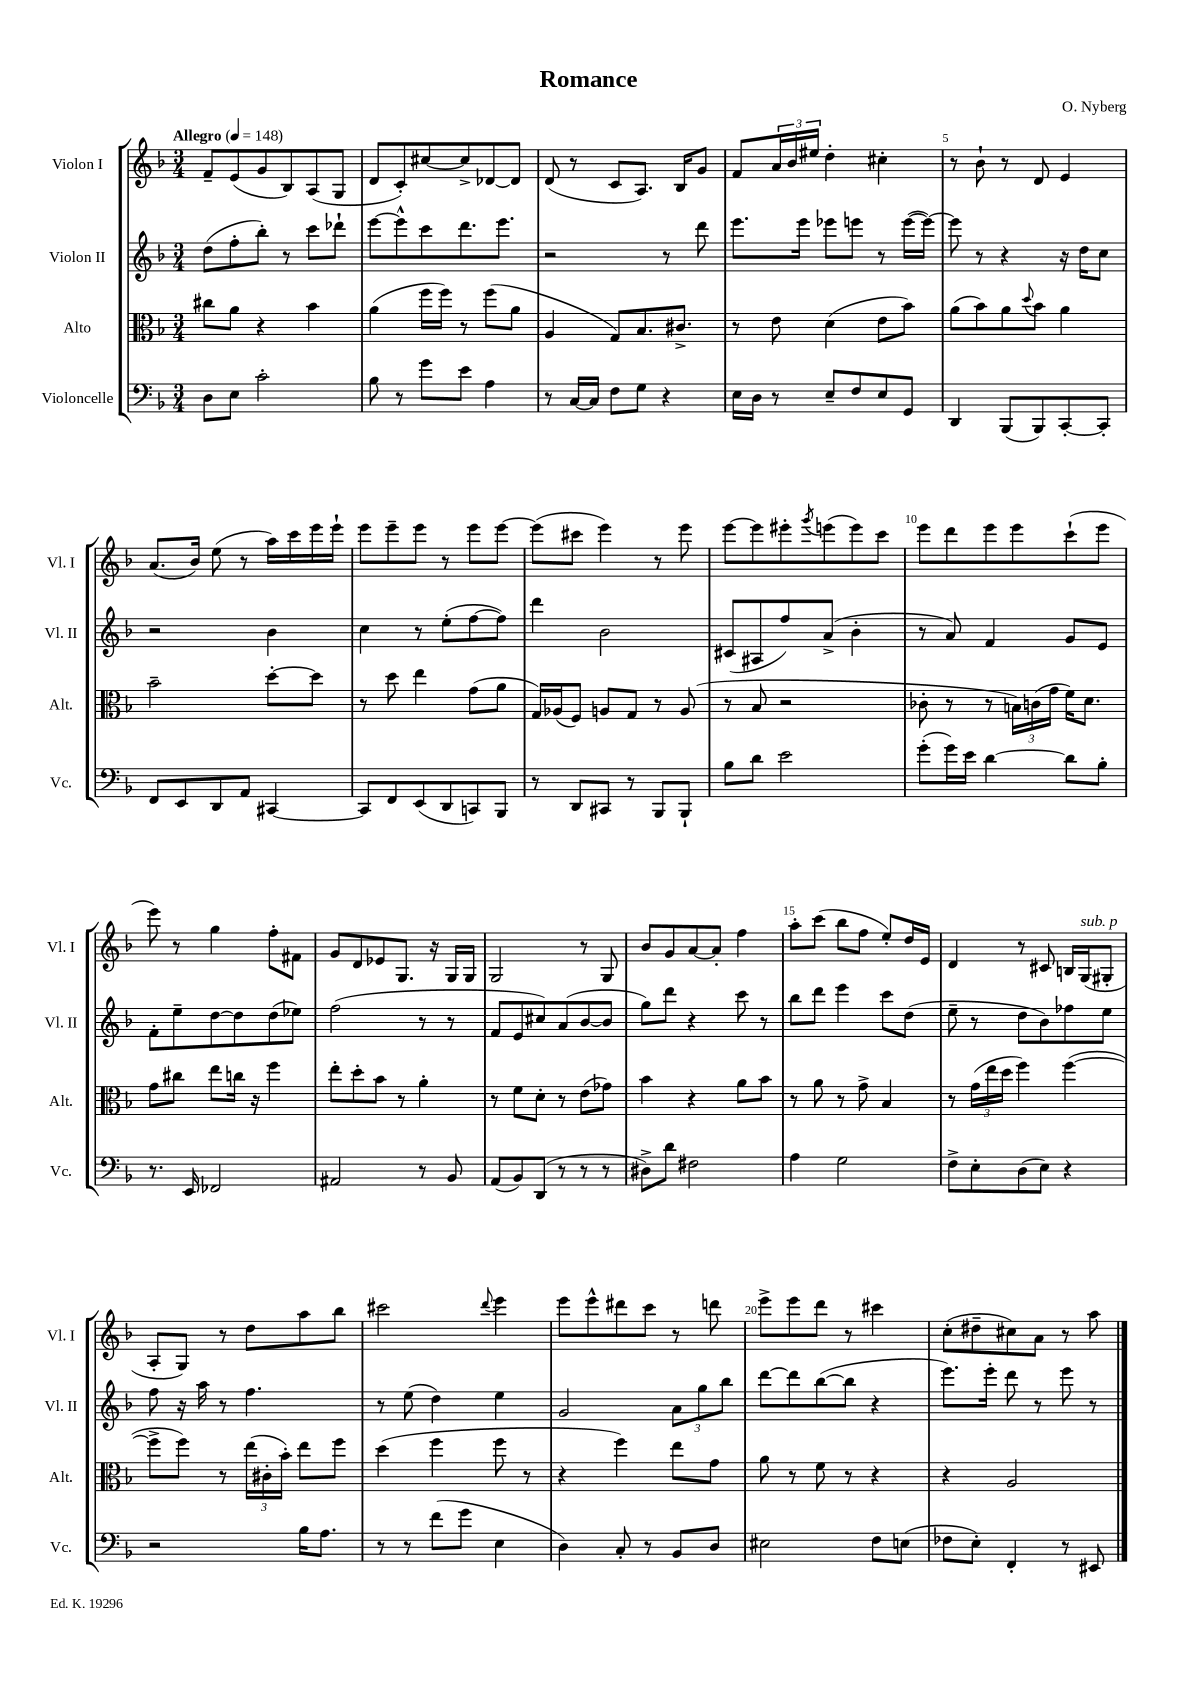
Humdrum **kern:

**kern	**kern	**kern	**kern
*part4	*part3	*part2	*part1
*staff4	*staff3	*staff2	*staff1
*I"Violoncelle	*I"Alto	*I"Violon II	*I"Violon I
*I'Vc.	*I'Alt.	*I'Vl. II	*I'Vl. I
*clefF4	*clefC3	*clefG2	*clefG2
*k[b-]	*k[b-]	*k[b-]	*k[b-]
*M3/4	*M3/4	*M3/4	*M3/4
*MM148	*MM148	*MM148	*MM148
=1	=1	=1	=1
!	!	!	!LO:TX:a:B:t=Allegro
8D\L	8cc#X\L	(8dd\L	8f~/L
8E\J	8a\J	8ff'\	(8e/
2c'\	4r	8bb-'\J)	8g/
.	.	8r	8B-/)
.	4b-\	8ccc\L	(8A/
.	.	8ddd-X`\J	8G/J
=2	=2	=2	=2
8B-\	(4a\	[8eee\L	8d/L
8r	.	8eee^^\]	8c'/)
8g\L	16ff\LL	8ccc\	[8cc#X/
.	16ff\JJ)	.	.
8e\J	8r	8.ddd\	8cc#^/]
4A\	(8ff\L	.	[8d-X/
.	.	8.eee\J	.
.	8a\J	.	8d-/J]
=3	=3	=3	=3
8r	4A/	2r	(8d/
[16C/LL	.	.	8r
16C/JJ]	.	.	.
8F\L	8G/L)	.	8c/L
8G\J	8.B-/	.	8.A/J)
4r	.	8r	.
.	8.c#X^/J	.	16B-/KL
.	.	8ddd\	8g/J
=4	=4	=4	=4
16E\LL	8r	8.eee\L	8f/L
16D\JJ	.	.	.
8r	8e\	.	24a/L
.	.	.	24b-/
.	.	16eee\Jk	.
.	.	.	24ee#X/JJ
8E~/L	(4d\	8eee-X\L	4dd'\
8F/	.	8eeen\J	.
8E/	8e\L	8r	4cc#X'\
8GG/J	8b-\J)	([16eee\LL	.
.	.	16eee\JJ_)	.
=5	=5	=5	=5
4DD/	(8a\L	8eee\]	8r
.	8b-\)	8r	8b-`\
(8BBB-/L	8a\	4r	8r
.	8qqdd/	.	.
8BBB-/)	8b-\J	.	8d/
[8CC'/	4a\	16r	4e/
.	.	16dd\KL	.
8CC'/J]	.	8cc\J	.
!!LO:LB:g=z
=6	=6	=6	=6
8FF/L	2b-~\	2r	(8.a/L
8EE/	.	.	.
.	.	.	16b-/Jk)
8DD/	.	.	(8ee\
8AA/J	.	.	8r
[4CC#X/	[8dd'\L	4b-\	16aa\LL)
.	.	.	16ccc\
.	8dd\J]	.	16eee\
.	.	.	16eee`\JJ
=7	=7	=7	=7
8CC#/L]	8r	4cc\	8eee\L
8FF/	8dd\	.	8eee~\
(8EE/	4ee\	8r	8eee\J
8DD/	.	(8ee'\L	8r
8CCn/)	(8g\L	[8ff\	8eee\L
8BBB-/J	8a\J	8ff\J])	[8eee\J
=8	=8	=8	=8
8r	16G/LL)	4ddd\	(8eee\L]
.	(16A-X/J	.	.
8DD/L	8F/J)	.	8ccc#X\J
8CC#X/J	8An/L	2b-\	4eee\)
8r	8G/J	.	.
8BBB-/L	8r	.	8r
8BBB-`/J	(8A/	.	8eee\
=9	=9	=9	=9
8B-\L	8r	(8c#X/L	[8eee\L
8d\J	8B-/	8A#X/	8eee\]
2e\	2r	8ff/)	8eee#X'\
.	.	.	8qggg/
.	.	(8a^/J	(8eeen\
.	.	4b-'\	8eee\)
.	.	.	8ccc\J
=10	=10	=10	=10
(8g'\L	8c-X'\	8r	8eee\L
16g\L)	8r	8a/)	8ddd\
16e\JJ	.	.	.
[4d\	8r	4f/	8eee\
.	24Bn\LL)	.	8eee\
.	(24cn\	.	.
.	24g\JJ	.	.
8d\L]	16f\KL)	8g/L	(8ccc`\
.	8.d\J	.	.
8B-'\J	.	8e/J	8eee\J
!!LO:LB:g=z
=11	=11	=11	=11
8.r	8g\L	8f'\L	8eee\)
.	8cc#X\J	8ee~\	8r
16EE/	.	.	.
2FF-X/	8ee\L	[8dd\	4gg\
.	16ccn\Jk	8dd\]	.
.	16r	.	.
.	4ff\	(8dd\	8ff'\L
.	.	8ee-X\J)	8f#X\J
=12	=12	=12	=12
2AA#X/	8ee'\L	(2ff\	8g/L
.	8dd'\	.	8d/
.	8b-\J	.	8e-X/
.	8r	.	8.G/J
8r	4a'\	8r	.
.	.	.	16r
8BB-/	.	8r	16G/LL
.	.	.	16G/JJ
=13	=13	=13	=13
(8AA/L	8r	8f/L	2G/
8BB-/)	8f\L	8e/	.
(8DD/J	8d'\J	8cc#X/)	.
8r	8r	(8a/	.
8r	(8e\L	[8b-/	8r
8r	8g-X\J)	8b-/J]	8G/
=14	=14	=14	=14
8D#X^\L)	4b-\	8gg\L)	8b-/L
8d\J	.	8ddd\J	8g/
2F#X\	4r	4r	[8a/
.	.	.	8a'/J]
.	8a\L	8ccc\	4ff\
.	8b-\J	8r	.
=15	=15	=15	=15
4A\	8r	8bb-\L	8aa'\L
.	8a\	8ddd\J	(8ccc\J
2G\	8r	4eee\	8bb-\L
.	8g^\	.	8ff\J
.	4B-/	8ccc\L	8ee'/L)
.	.	(8dd\J	16dd/L
.	.	.	16e/JJ
=16	=16	=16	=16
8F^\L	8r	8ee~\	4d/
8E'\	(24g\LL	8r	.
.	24ee\	.	.
.	24dd\JJ	.	.
(8D\	4ff\)	8dd\L	8r
8E\J)	.	8b-\)	8c#X/
4r	([4ff\	8ff-X\	16Bn/LL
!	!	!	!LO:TX:a:i:t=sub. p
.	.	.	(16G/J
.	.	8ee\J	8G#X'/J
!!LO:LB:g=z
=17	=17	=17	=17
2r	8ff^\L]	8ff\	8A'/L
.	8ff\J)	16r	8G/J)
.	.	16aa\	.
.	8r	8r	8r
.	(24ee\LL	4.ff\	8dd\L
.	24c#X'\	.	.
.	24b-'\JJ)	.	.
16B-\KL	8ee\L	.	8aa\
8.A\J	.	.	.
.	8ff\J	.	8bb-\J
=18	=18	=18	=18
8r	(4dd\	8r	2ccc#X\
8r	.	(8ee\	.
(8f\L	4ff\	4dd\)	.
8g\J	.	.	.
.	.	.	8qqddd/
4E\	8ff\	4ee\	4eee\
.	8r	.	.
=19	=19	=19	=19
4D\)	4r	2g/	8eee\L
.	.	.	8eee^^\
8C'/	4ff\)	.	8ddd#X\
8r	.	.	8ccc\J
8BB-/L	8ee\L	12a\L	8r
.	.	12gg\	.
8D/J	8g\J	.	8dddn\
.	.	12bb-\J	.
=20	=20	=20	=20
2E#X\	8a\	[8ddd\L	8eee^\L
.	8r	8ddd\]	8eee\
.	8f\	([8bb-\	8ddd\J
.	8r	8bb-\J]	8r
8F\L	4r	4r	4ccc#X\
(8En\J	.	.	.
=21	=21	=21	=21
8F-X\L	4r	8.eee\L)	(8cc'\L
8E'\J)	.	.	8dd#X~\
.	.	16eee'\Jk	.
4FF'/	2A/	8ddd\	8cc#X\)
.	.	8r	8a\J
8r	.	8eee\	8r
8EE#X/	.	8r	8aa\
==	==	==	==
*-	*-	*-	*-
